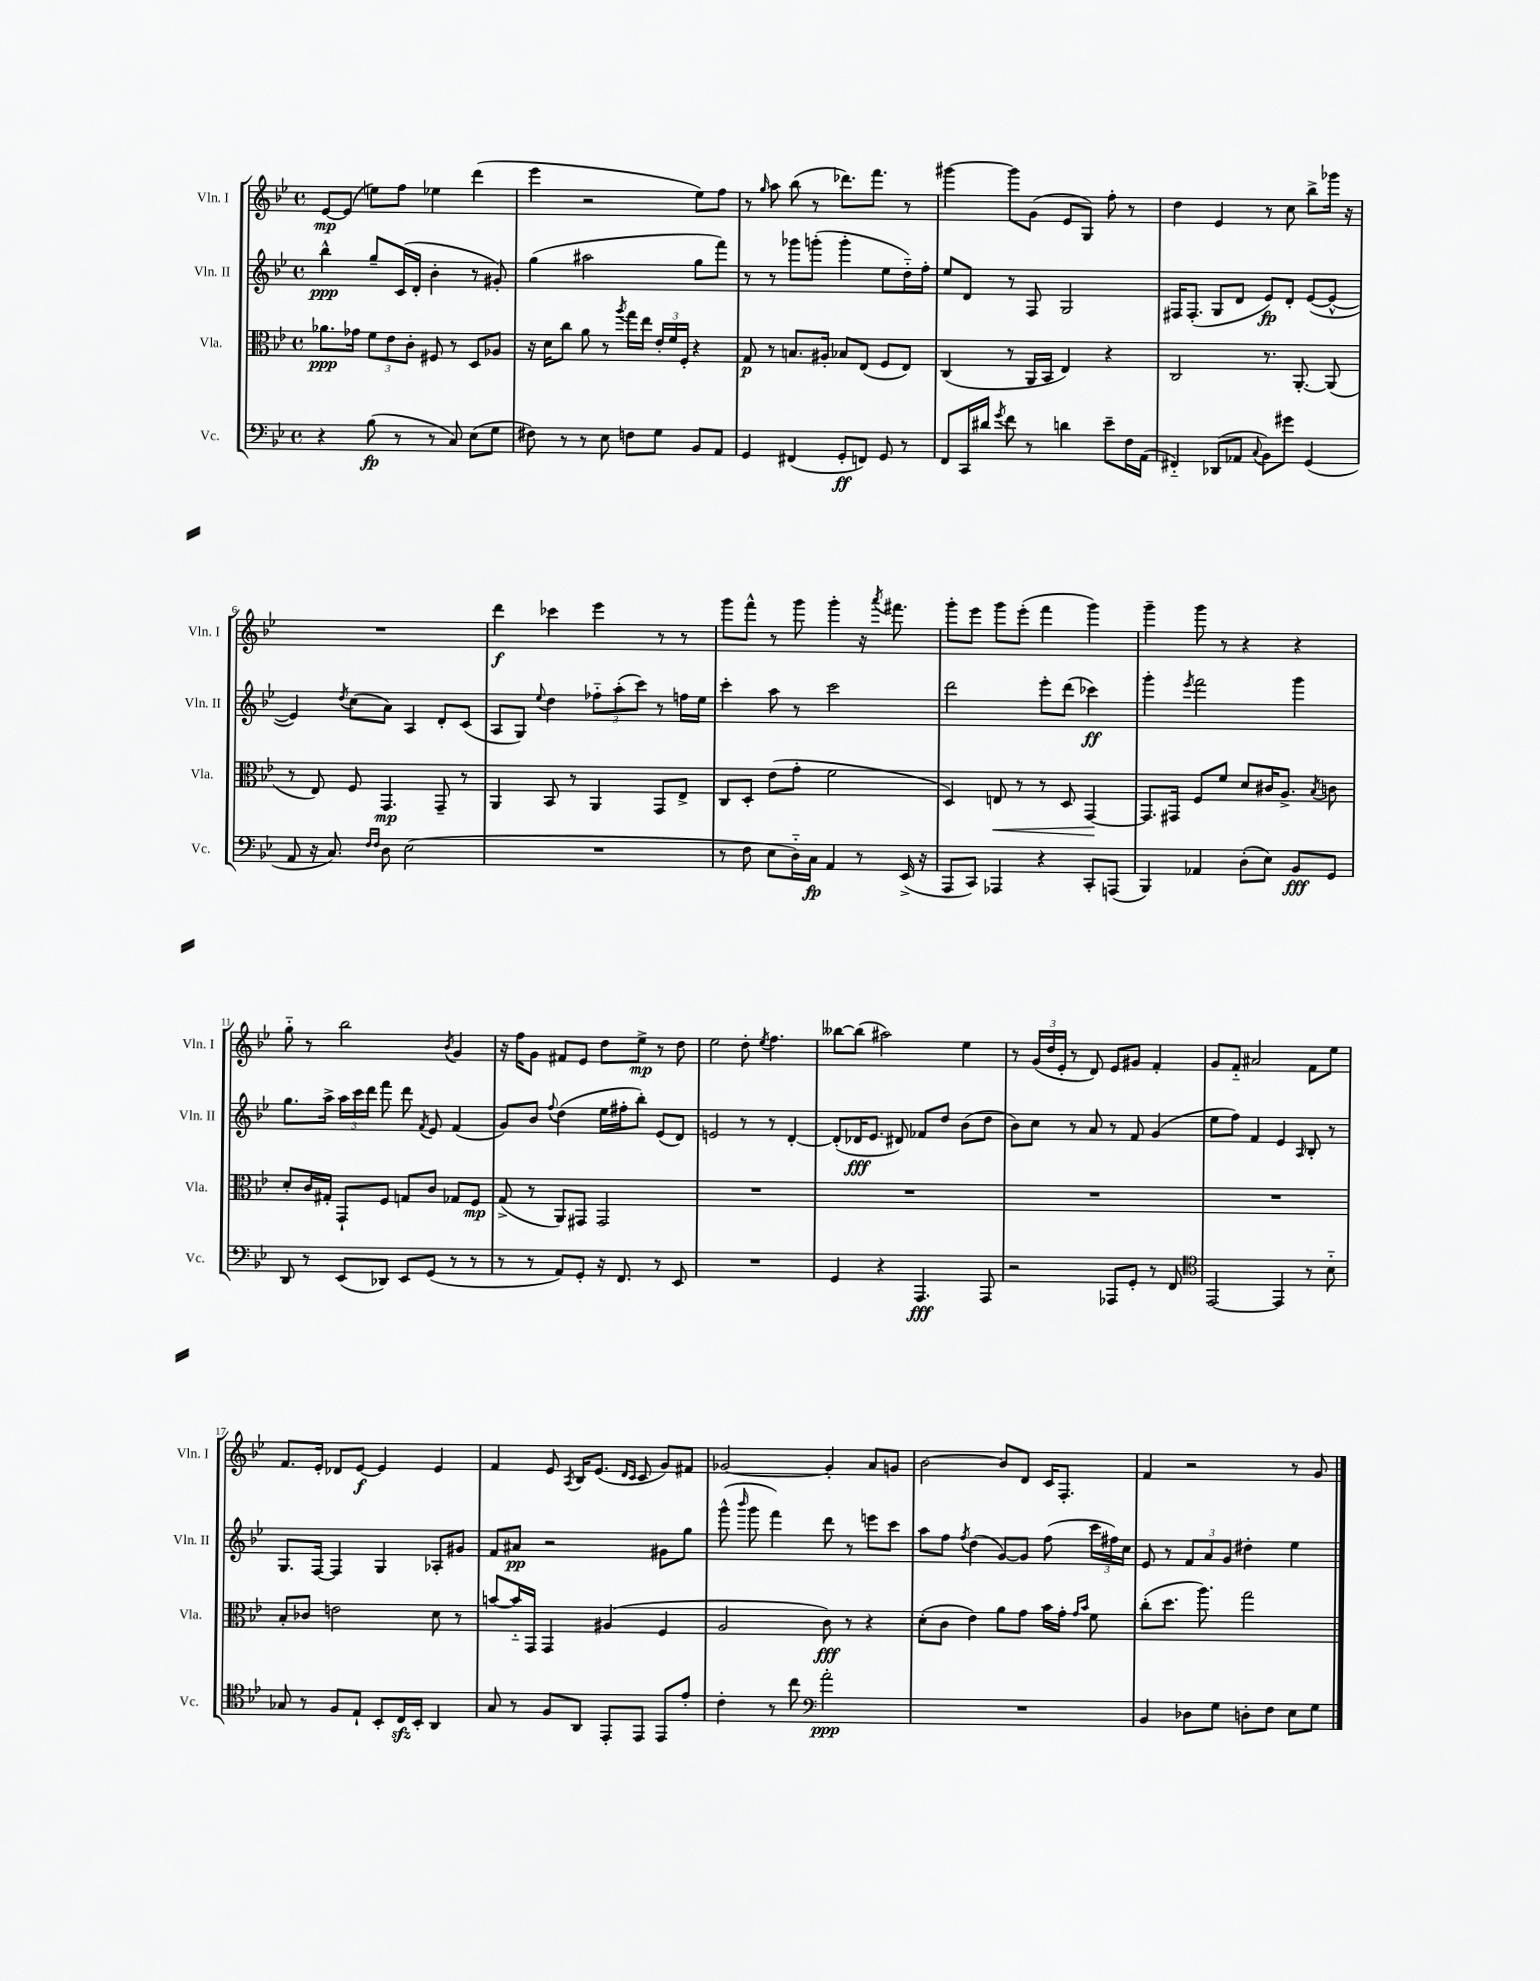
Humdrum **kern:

**kern	**dynam	**kern	**dynam	**kern	**dynam	**kern	**dynam
*part4	*part4	*part3	*part3	*part2	*part2	*part1	*part1
*staff4	*staff4	*staff3	*staff3	*staff2	*staff2	*staff1	*staff1
*I"Vc.	*	*I"Vla.	*	*I"Vln. II	*	*I"Vln. I	*
*I'Vc.	*	*I'Vla.	*	*I'Vln. II	*	*I'Vln. I	*
*clefF4	*	*clefC3	*	*clefG2	*	*clefG2	*
*k[b-e-]	*	*k[b-e-]	*	*k[b-e-]	*	*k[b-e-]	*
*M4/4	*	*M4/4	*	*M4/4	*	*M4/4	*
*met(c)	*	*met(c)	*	*met(c)	*	*met(c)	*
=1	=1	=1	=1	=1	=1	=1	=1
4r	.	8.a-X\L	ppp	4bb-^^\	ppp	[8e-/L	mp
.	.	.	.	.	.	(8e-/J]	.
.	.	16g-X\Jk	.	.	.	.	.
(8B-\	fp	12f\L	.	8gg~/L	.	8een\L)	.
.	.	12e-\	.	.	.	.	.
8r	.	.	.	(16c/L	.	8ff\J	.
.	.	12c'\J	.	.	.	.	.
.	.	.	.	16d'/JJ	.	.	.
8r	.	8F#X/	.	4b-'\	.	4ee-X\	.
8C/)	.	8r	.	.	.	.	.
(8E-\L	.	8D/L	.	8r	.	(4ddd\	.
8G\J	.	8A-X/J	.	8g#X'/)	.	.	.
=2	=2	=2	=2	=2	=2	=2	=2
8F#X\)	.	16r	.	(4gg\	.	4eee-\	.
.	.	16d\KL	.	.	.	.	.
8r	.	8cc\J	.	.	.	.	.
8r	.	8a\	.	2aa#X\	.	2r	.
8E-\	.	8r	.	.	.	.	.
.	.	8qaa/	.	.	.	.	.
8Fn\L	.	16gg\LL	.	.	.	.	.
.	.	16ee-\JJ	.	.	.	.	.
8G\J	.	24e-'/LL	.	.	.	.	.
.	.	24f/	.	.	.	.	.
.	.	24F'/JJ	.	.	.	.	.
8BB-/L	.	4r	.	8gg\L	.	8ee-\L)	.
8AA/J	.	.	.	8fff\J)	.	8ff\J	.
=3	=3	=3	=3	=3	=3	=3	=3
4GG/	.	8G/	p	8r	.	8r	.
.	.	.	.	.	.	16qqgg/	.
.	.	8r	.	8r	.	8aa\	.
(4FF#X/	.	8.Bn/L	.	8ggg-X\L	.	(8bb-\	.
.	.	.	.	(8gggn'\J	.	8r	.
.	.	16A#X'/Jk	.	.	.	.	.
8GG'/L	ff	8B-X/L	.	4ggg'\	.	8.ddd-X\L)	.
8FFn/J)	.	(8E-/J	.	.	.	.	.
.	.	.	.	.	.	8.fff\J	.
8GG/	.	8F/L	.	8ee-\L	.	.	.
8r	.	8E-/J)	.	16dd\L)	.	8r	.
.	.	.	.	16ff'\JJ	.	.	.
=4	=4	=4	=4	=4	=4	=4	=4
8FF/L	.	(4C/	.	8ee-/L	.	[4ggg#X\	.
16CC/L	.	.	.	8d/J	.	.	.
16d#X/JJ	.	.	.	.	.	.	.
8qg/	.	.	.	.	.	.	.
8f\	.	8r	.	8r	.	8ggg#\L]	.
8r	.	16AA/LL	.	8F/	.	(8g\J	.
.	.	16BB-/JJ	.	.	.	.	.
4dn\	.	4E-/)	.	2G/	.	8e-/L	.
.	.	.	.	.	.	8G/J)	.
8e-~\L	.	4r	.	.	.	8ff'\	.
16F\L	.	.	.	.	.	8r	.
(16AA\JJ	.	.	.	.	.	.	.
=5	=5	=5	=5	=5	=5	=5	=5
4FF#X/)	.	2C/	.	16F#X/KL	.	4dd\	.
.	.	.	.	(8.F#'/J	.	.	.
(8DD-X/L	.	.	.	8G/L	.	4e-/	.
8AA-X/J	.	.	.	8d/J	.	.	.
8qqC/	.	.	.	.	.	.	.
8BB-\L)	.	8.r	.	8e-/L)	fp	8r	.
8g#X\J	.	.	.	8d'/J	.	8cc\	.
.	.	[8.AA'/	.	.	.	.	.
(4GG/	.	.	.	([8e-/L	.	8bb-^\L	.
.	.	(8AA/]	.	8e-^^/J_	.	16ggg-X\Jk	.
.	.	.	.	.	.	16r	.
!!LO:LB:g=z
=6	=6	=6	=6	=6	=6	=6	=6
8AA/	.	8r	.	4e-/])	.	1r	.
16r	.	8E-/)	.	.	.	.	.
8.C/)	.	.	.	.	.	.	.
.	.	.	.	8qdd/	.	.	.
.	.	8F/	.	(8cc\L	.	.	.
16qqF/LL	.	.	.	.	.	.	.
16qqF/JJ	.	.	.	.	.	.	.
8D\	.	4.GG/	mp	8a\J)	.	.	.
(2E-\	.	.	.	4A/	.	.	.
.	.	8GG~/	.	8d'/L	.	.	.
.	.	8r	.	(8c/J	.	.	.
=7	=7	=7	=7	=7	=7	=7	=7
1r	.	4AA/	.	8A/L	.	4ddd\	f
.	.	.	.	8G/J)	.	.	.
.	.	.	.	8qqee-/	.	.	.
.	.	8BB-/	.	4dd\	.	4ccc-X\	.
.	.	8r	.	.	.	.	.
.	.	4AA/	.	12ff-X\L	.	4eee-\	.
.	.	.	.	(12aa'\	.	.	.
.	.	.	.	12ccc\J)	.	.	.
.	.	8GG/L	.	8r	.	8r	.
.	.	8E-^/J	.	16ffn\LL	.	8r	.
.	.	.	.	16ee-\JJ	.	.	.
=8	=8	=8	=8	=8	=8	=8	=8
8r	.	8C/L	.	4ccc'\	.	8ggg\L	.
8F\	.	8D'/J	.	.	.	8fff^^\J	.
8E-\L	.	(8e-\L	.	8aa\	.	8r	.
16D\L)	.	8g'\J	.	8r	.	8ggg\	.
16C\JJ	fp	.	.	.	.	.	.
4AA/	.	2f\	.	2ccc\	.	4ggg'\	.
8r	.	.	.	.	.	16r	.
.	.	.	.	.	.	8qaaa/	.
.	.	.	.	.	.	8.fff#X\	.
(16EE-^/	.	.	.	.	.	.	.
16r	.	.	.	.	.	.	.
=9	=9	=9	=9	=9	=9	=9	=9
8AAA/L	.	4D/)	.	2ddd\	.	8ggg'\L	.
8CC/J)	.	.	.	.	.	8eee-\J	.
!	!	!	!LO:HP:b	!	!	!	!
4AAA-X/	.	8En/	<	.	.	8ggg\L	.
.	.	8r	.	.	.	(8eee-'\J	.
4r	.	8r	.	8eee-'\L	.	4fff\	.
.	.	8D/	.	(8ddd\J	.	.	.
8CC'/L	.	[4GG/	.	4ccc-X\)	ff	4ggg\)	.
(8AAAn/J	.	.	.	.	.	.	.
.	.	.	[	.	.	.	.
=10	=10	=10	=10	=10	=10	=10	=10
4BBB-/)	.	8.GG/L]	.	4ggg'\	.	4ggg~\	.
.	.	16GG#X/Jk	.	.	.	.	.
.	.	.	.	8qeee-/	.	.	.
4AA-X/	.	8F/L	.	2fff\	.	8ggg\	.
.	.	8f/J	.	.	.	8r	.
(8D'\L	.	8d/L	.	.	.	4r	.
8E-\J)	.	16c#X/K	.	.	.	.	.
.	.	8.A^/J	.	.	.	.	.
8BB-/L	fff	.	.	4ggg\	.	4r	.
.	.	8qB-/	.	.	.	.	.
8GG/J	.	8cn\	.	.	.	.	.
!!LO:LB:g=z
=11	=11	=11	=11	=11	=11	=11	=11
8DD/	.	8d'/L	.	8.gg\L	.	8gg\	.
8r	.	16c/L	.	.	.	8r	.
.	.	16G#X'/JJ	.	16aa^\Jk	.	.	.
(8EE-/L	.	8GG`/L	.	24aa\LL	.	2bb-\	.
.	.	.	.	24ccc\	.	.	.
.	.	.	.	24ddd\JJ	.	.	.
8DD-X/J)	.	8F/J	.	8fff\	.	.	.
8EE-/L	.	8Gn/L	.	8ddd\	.	.	.
.	.	.	.	8qf/	.	.	.
(8GG/J	.	8c/J	.	8e-/	.	.	.
.	.	.	.	.	.	8qb-/	.
8r	.	8G-X/L	.	(4f/	.	4g/	.
8r	.	8F/J	mp	.	.	.	.
=12	=12	=12	=12	=12	=12	=12	=12
8r	.	(8G^/	.	8g/L)	.	16r	.
.	.	.	.	.	.	16ff\KL	.
8r	.	8r	.	8b-/J	.	8g\J	.
.	.	.	.	8qqff/	.	.	.
8AA/L)	.	8AA/L)	.	(4dd\	.	8f#X/L	.
8GG'/J	.	8GG#X/J	.	.	.	8e-/J	.
16r	.	2GG#/	.	16ee-\LL	.	8dd\L	.
8.FF/	.	.	.	16ff#X'\J	.	.	.
.	.	.	.	8bb-'\J)	.	8ee-^\J	mp
8r	.	.	.	(8e-/L	.	8r	.
8EE-/	.	.	.	8d/J)	.	8dd\	.
=13	=13	=13	=13	=13	=13	=13	=13
1r	.	1r	.	2en/	.	2ee-\	.
.	.	.	.	8r	.	8dd'\	.
.	.	.	.	.	.	8qee-/	.
.	.	.	.	8r	.	4.ff\	.
.	.	.	.	[4d'/	.	.	.
=14	=14	=14	=14	=14	=14	=14	=14
4GG/	.	1r	.	(8d'/L]	.	[8bb--X\L	.
.	.	.	.	16d-X/K	fff	(8bb--\J]	.
.	.	.	.	8.e-/J	.	.	.
4r	.	.	.	.	.	2aa#X\)	.
.	.	.	.	8d#X/)	.	.	.
4.AAA/	fff	.	.	8f-X/L	.	.	.
.	.	.	.	8dd/J	.	.	.
.	.	.	.	(8b-\L	.	4ee-\	.
8AAA/	.	.	.	8dd\J	.	.	.
=15	=15	=15	=15	=15	=15	=15	=15
2r	.	1r	.	8b-\L)	.	8r	.
.	.	.	.	8cc\J	.	(24g/LL	.
.	.	.	.	.	.	24dd/	.
.	.	.	.	.	.	24e-'/JJ	.
.	.	.	.	8r	.	8r	.
.	.	.	.	8a/	.	8d/)	.
8AAA-X/L	.	.	.	8r	.	8e-/L	.
8GG'/J	.	.	.	8f/	.	8g#X/J	.
8r	.	.	.	(4g/	.	4f'/	.
8FF/	.	.	.	.	.	.	.
=16	=16	=16	=16	=16	=16	=16	=16
*clefC4	*	*	*	*	*	*	*
[2EE-/	.	1r	.	8ee-\L	.	8g/L	.
.	.	.	.	8ff\J)	.	8f/J	.
.	.	.	.	4f/	.	2a#X/	.
4EE-/]	.	.	.	4e-/	.	.	.
.	.	.	.	16qqA/	.	.	.
8r	.	.	.	8B-'/	.	8f\L	.
8B-\	.	.	.	8r	.	8ee-\J	.
!!LO:LB:g=z
=17	=17	=17	=17	=17	=17	=17	=17
8G-X/	.	8B-'/L	.	8.G/L	.	8.f/L	.
8r	.	8c-X/J	.	.	.	.	.
.	.	.	.	[16F/Jk	.	16e-'/Jk	.
8F/L	.	2en\	.	4F/]	.	8d-X/L	.
8E-`/J	.	.	.	.	.	[8e-/J	f
8BB-'/L	.	.	.	4G/	.	4e-/]	.
16Czz/L	.	.	.	.	.	.	.
16BB-'/JJ	.	.	.	.	.	.	.
4AA/	.	8d\	.	8A-X'/L	.	4e-/	.
.	.	8r	.	8g#X/J	.	.	.
=18	=18	=18	=18	=18	=18	=18	=18
8G/	.	[8bn/L	.	8f/L	.	4f/	.
8r	.	16b/L]	.	8a#X/J	pp	.	.
.	.	16GG/JJ	.	.	.	.	.
8F/L	.	4GG/	.	2r	.	8e-/	.
.	.	.	.	.	.	8qA/	.
8AA/J	.	.	.	.	.	16B-/KL	.
.	.	.	.	.	.	(8.e-/J	.
8EE-'/L	.	(4A#X/	.	.	.	.	.
.	.	.	.	.	.	16qqd/LL	.
.	.	.	.	.	.	16qqc/JJ	.
8EE-/J	.	.	.	.	.	8c/	.
8EE-/L	.	4F/	.	8g#X\L	.	8g/L)	.
8e-'/J	.	.	.	8gg\J	.	8f#X/J	.
=19	=19	=19	=19	=19	=19	=19	=19
4c'\	.	2A/	.	(8ggg^^\	.	[2g-X/	.
.	.	.	.	16qqbbb-/	.	.	.
.	.	.	.	8ggg\	.	.	.
8r	.	.	.	4fff\)	.	.	.
8cc\	.	.	.	.	.	.	.
*clefF4	*	*	*	*	*	*	*
2a'\	ppp	8c\)	fff	8ddd\	.	4g-'/]	.
.	.	8r	.	8r	.	.	.
.	.	4r	.	8eeen\L	.	8a/L	.
.	.	.	.	8ccc\J	.	8gn/J	.
=20	=20	=20	=20	=20	=20	=20	=20
1r	.	(8d'\L	.	8aa\L	.	[2b-\	.
.	.	8c\J	.	8ff\J	.	.	.
.	.	.	.	8qff/	.	.	.
.	.	4e-\)	.	(4dd\	.	.	.
.	.	8a\L	.	[8g/L)	.	8b-/L]	.
.	.	8g\J	.	8g/J]	.	8d/J	.
.	.	16b-\LL	.	(8ff\	.	16c/KL	.
.	.	16g'\JJ	.	.	.	8.F'/J	.
.	.	16qqg/LL	.	.	.	.	.
.	.	16qqb-/JJ	.	.	.	.	.
.	.	8f\	.	24ccc\LL	.	.	.
.	.	.	.	24ff#X\)	.	.	.
.	.	.	.	24cc\JJ	.	.	.
=21	=21	=21	=21	=21	=21	=21	=21
4BB-/	.	(8cc'\L	.	8e-/	.	4f/	.
.	.	8.dd\J	.	8r	.	.	.
8D-X\L	.	.	.	12f/L	.	2r	.
.	.	8.aa\)	.	.	.	.	.
.	.	.	.	12a/	.	.	.
8G\J	.	.	.	.	.	.	.
.	.	.	.	12g/J	.	.	.
8Dn'\L	.	2gg\	.	4dd#X'\	.	.	.
8F\J	.	.	.	.	.	.	.
8E-\L	.	.	.	4ee-\	.	8r	.
8G\J	.	.	.	.	.	8g/	.
==	==	==	==	==	==	==	==
*-	*-	*-	*-	*-	*-	*-	*-
